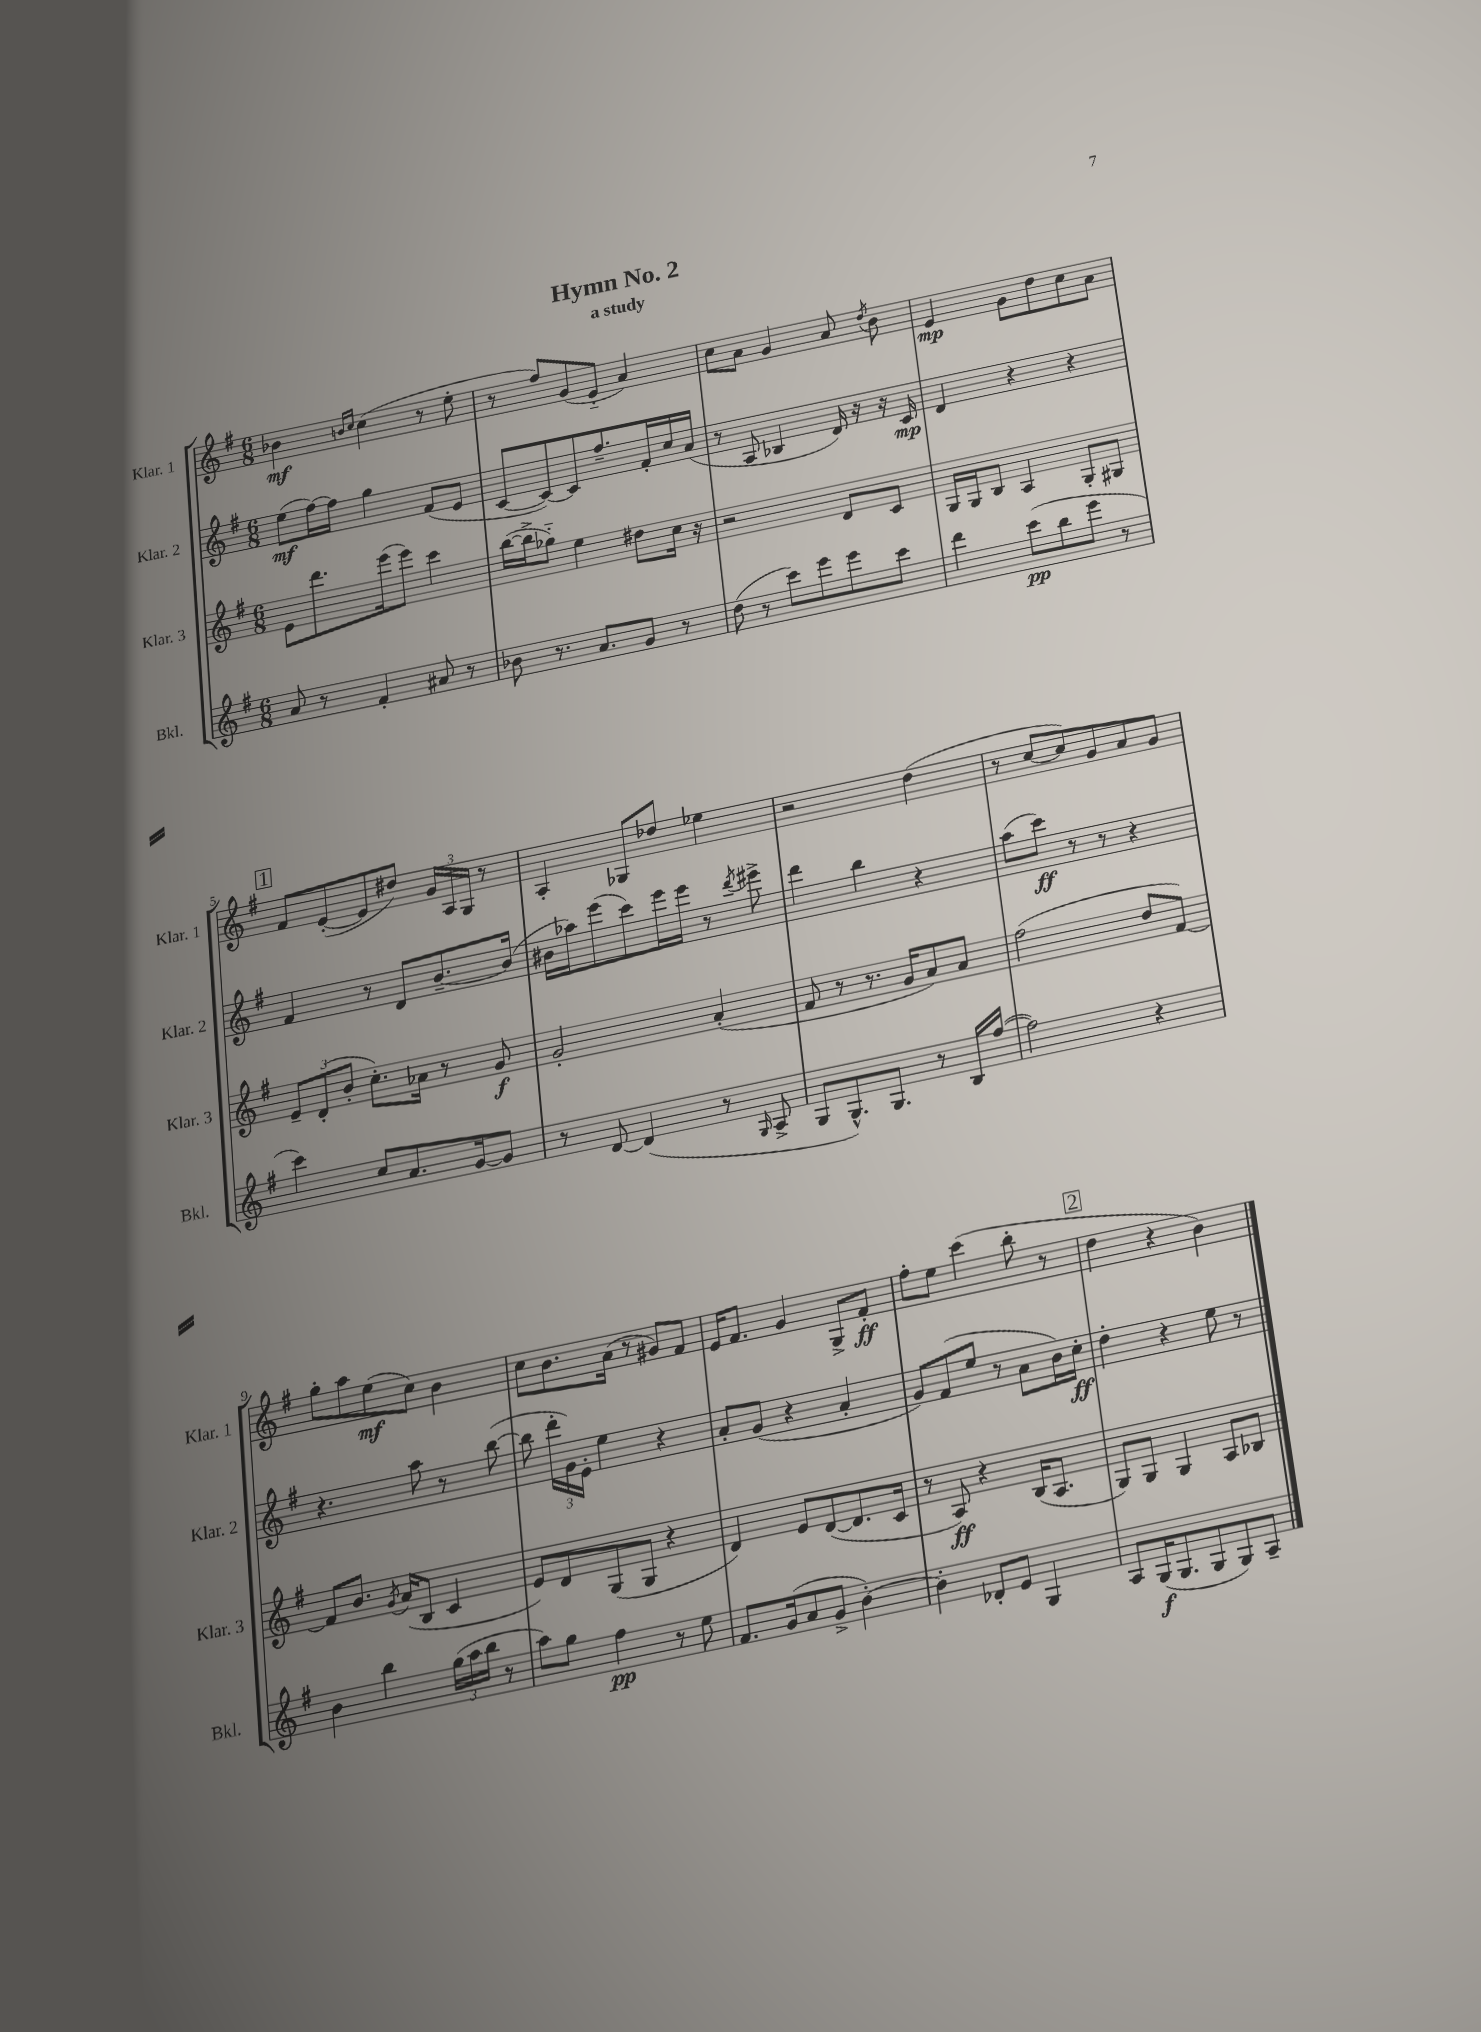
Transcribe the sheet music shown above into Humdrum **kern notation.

**kern	**kern	**kern	**kern
*staff4	*staff3	*staff2	*staff1
*clefG2	*clefG2	*clefG2	*clefG2
*k[f#]	*k[f#]	*k[f#]	*k[f#]
*M6/8	*M6/8	*M6/8	*M6/8
8a	8e	(8ee	4b-
8r	8.ddd	[16ff#)	.
.	.	16ff#]	.
.	.	.	16qqb
.	.	.	16qqcc
4f#'	.	4gg	(4cc
.	(16eee	.	.
.	8eee)	.	.
8a#	4ccc	(8f#	8r
8r	.	8e	8ee'
=	=	=	=
8b-	([16bb	[8c	8r
.	16bb^]	.	.
8.r	8gg-'~)	8c_)	8ff#)
.	4ee	8c]	(8g
8.a	.	.	.
.	.	8.ff#~	8e'~
8g	8dd#	.	4a)
.	.	16f#'	.
8r	16cc	16cc	.
.	16r	(16a	.
=	=	=	=
(8dd	2r	8r	8cc
8r	.	8A	8a
8ccc)	.	4B-	4g
8eee	.	.	.
8eee	8d	16d)	8a
.	.	16r	.
.	.	.	8qdd
8ccc	8c	16r	8b
.	.	16c	.
=	=	=	=
4ddd	16G	4d	4e
.	16G	.	.
.	8B	.	.
(8ccc	4A	4r	8g
8bb	.	.	8dd
8eee	8G'	4r	8cc
8r	8G#	.	8a
=	=	=	=
4ccc)	12e~	4f#	8f#
.	(12d'	.	.
.	.	.	([8e'
.	12b'	.	.
8cc	8.cc')	8r	8e]
8.a	.	8d	8dd#)
.	16a-	.	.
.	8r	[8.b~	24g
.	.	.	24A
[16g	.	.	.
.	.	.	24G
8g]	8g	.	8r
.	.	(16b]	.
=	=	=	=
8r	2g'	16b#	4A'
.	.	16aa-)	.
[8d	.	(8eee	.
(4d]	.	8ccc)	8G-
.	.	16eee	8dd-
.	.	16eee	.
8r	(4a'	8r	4ee-
16qqG	.	8qddd	.
8A^	.	8eee#^	.
=	=	=	=
8G	8f#	4ddd	2r
8.G^^)	8r	.	.
.	8.r	4bb	.
8.G	.	.	.
.	16g	.	.
8r	8a)	4r	(4dd
16B	8a	.	.
([16ff#	.	.	.
=	=	=	=
2ff#])	(2ff#	(8aa	8r
.	.	8ccc)	[8cc
.	.	8r	8cc])
.	.	8r	8g
4r	8dd	4r	8a
.	[8f#)	.	8g
=	=	=	=
4b	8f#]	4.r	8gg'
.	8.b	.	8aa
4bb	.	.	(8ee
.	8qg	.	.
.	(16a	.	.
.	8B	8aa	8cc)
(24gg	4c	8r	4b
24aa	.	.	.
24bb	.	.	.
8r	.	([8bb	.
=	=	=	=
8aa)	8e)	8bb]	8cc
8gg	8d	24ddd'	8.b
.	.	24g)	.
.	.	24e'	.
4ff#	(8G	4ee	.
.	.	.	(16a
.	8G	.	8r
8r	4r	4r	8g#)
8ee	.	.	8f#
=	=	=	=
8.f#	4d)	8a'	16e
.	.	.	8.f#
.	.	(8g	.
(16g	.	.	.
8a	8e	4r	4g
8g^	([8d	.	.
[4b')	8.d]	4a'	8G^
.	.	.	8f#'
.	16c	.	.
=	=	=	=
4b']	8r	8g)	8ff#'
.	8A)	(8f#	8ee
8d-'	4r	8ee	(4ccc
8e	.	8r	.
4G	(16B	8a	8bb'
.	8.A	.	.
.	.	16b)	8r
.	.	16cc'	.
=	=	=	=
8A	8G)	4dd'	4dd
(16G	8G	.	.
8.G	.	.	.
.	4G	4r	4r
8G	.	.	.
8G)	8A	8ee	4b)
8A~	8B-	8r	.
==	==	==	==
*-	*-	*-	*-
